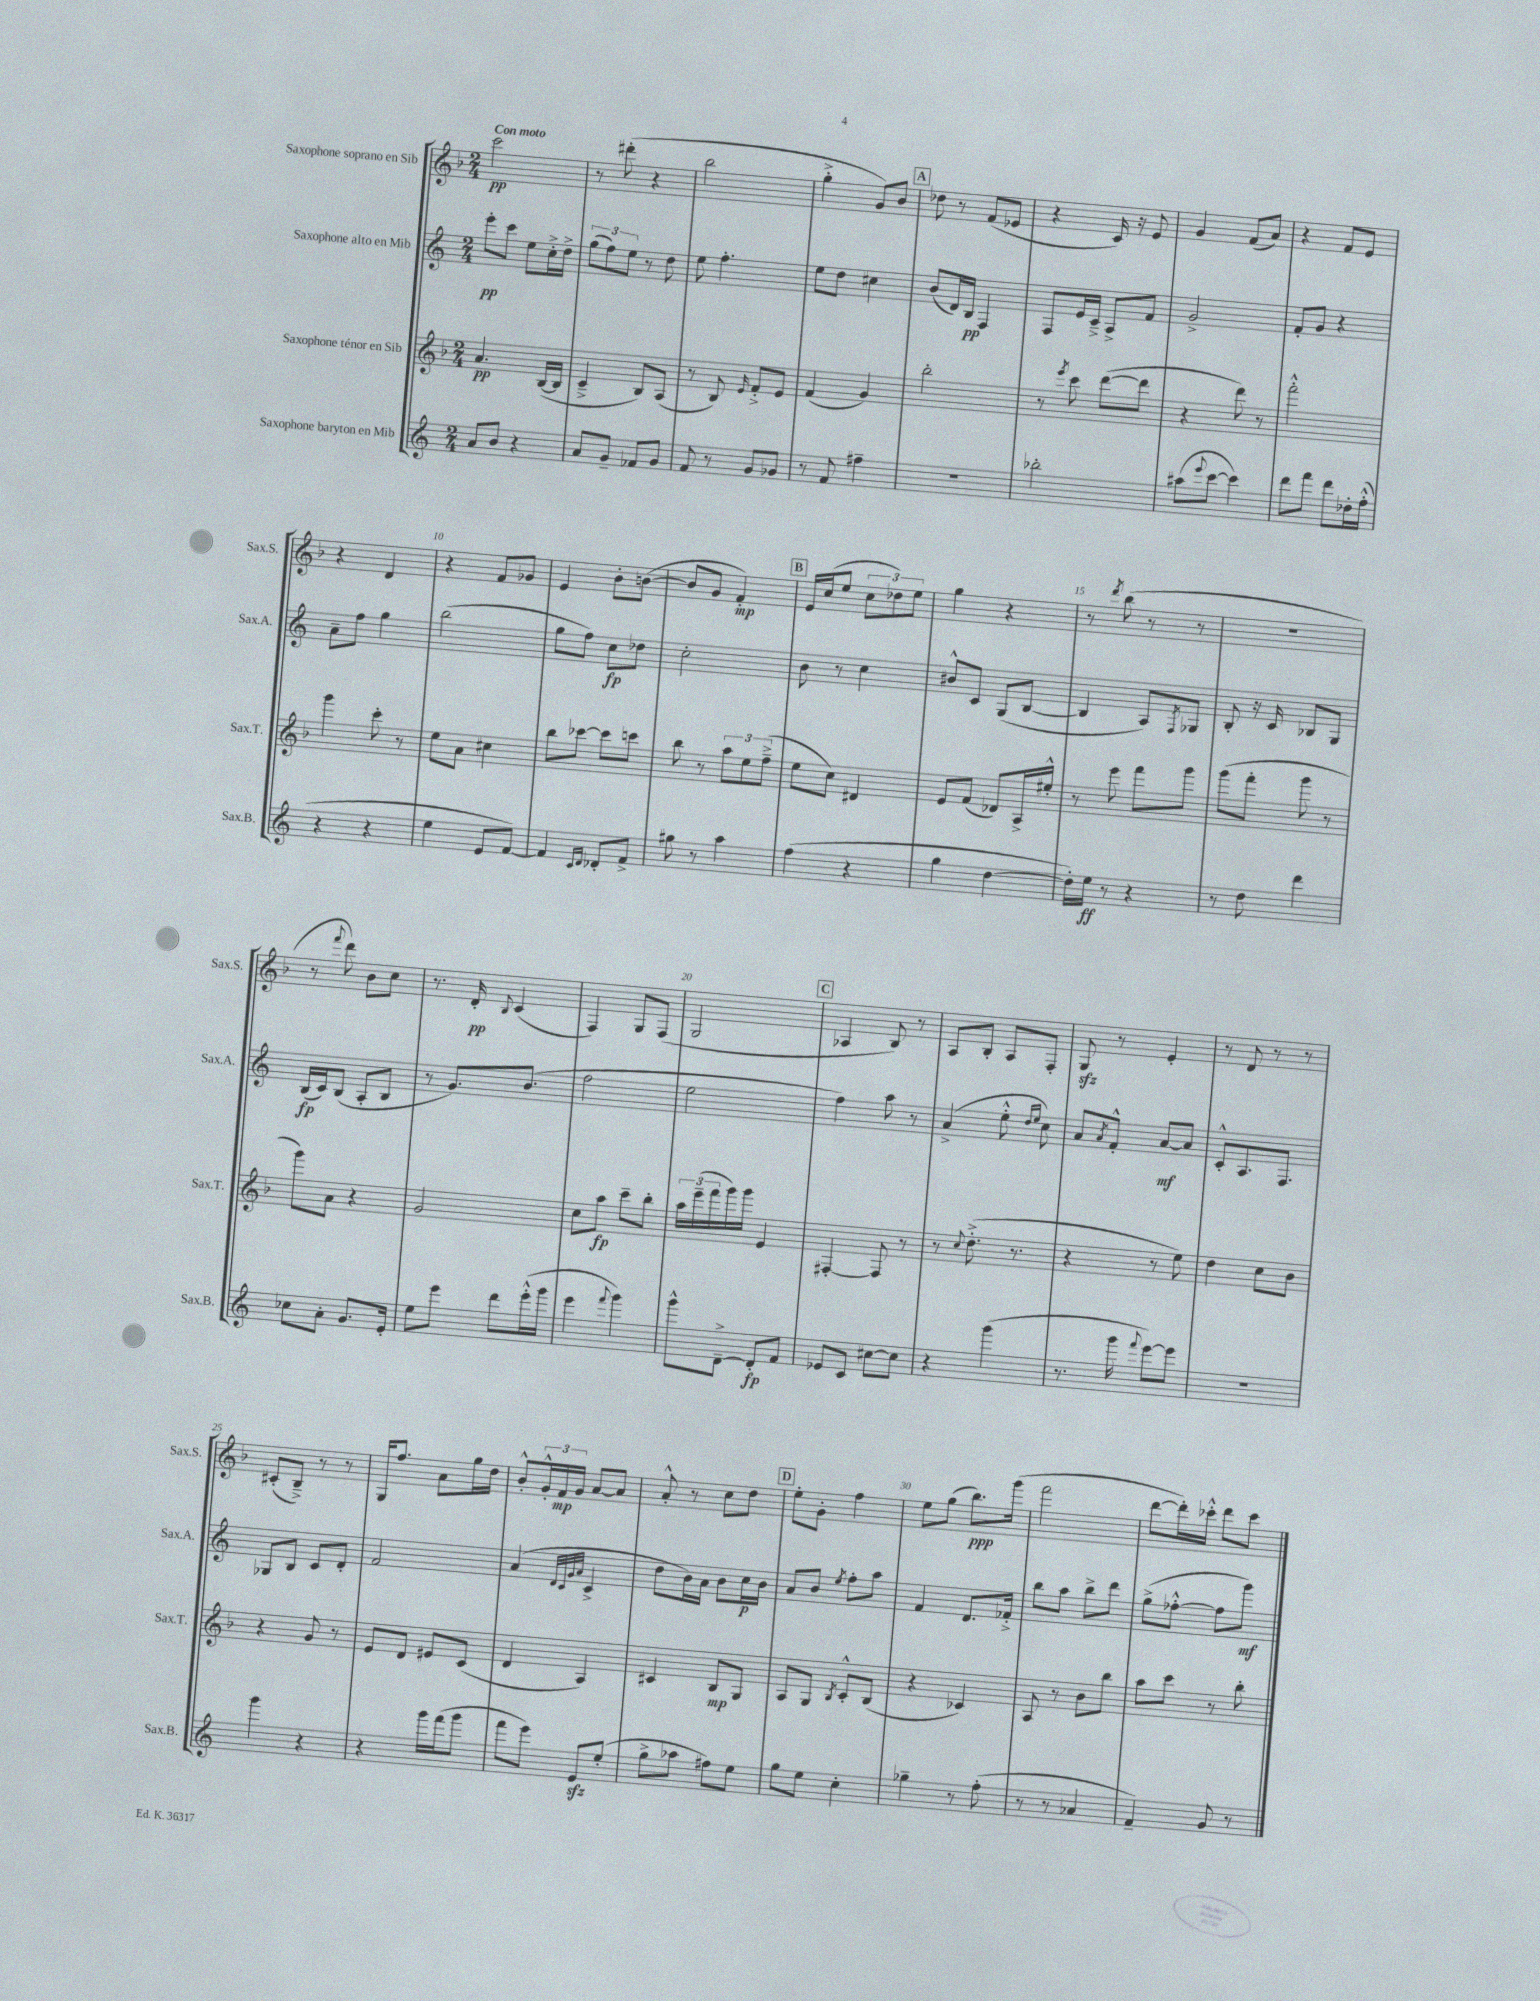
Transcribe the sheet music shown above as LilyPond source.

<<
\new StaffGroup <<
\new Staff = "s0" \with { instrumentName = "Saxophone soprano en Sib" shortInstrumentName = "Sax.S." } {
    \clef treble \key f \major \numericTimeSignature \time 2/4 \tempo "Con moto"
    c'''2\pp |
    r8 dis'''8-.( r4 |
    bes''2 |
    g''4-.-> g'8) bes'8 |
    \mark \markup { \box "A" } des''8 r8 f'8( ees'8 |
    r4 c'16) r16 e'8 |
    g'4 f'8( a'8) |
    r4 f'8 e'8 |
    r4 d'4 |
    r4 f'8 ges'8 |
    e'4 bes'8-. b'8~( |
    b'8 g'8 f'4-.\mp) |
    \mark \markup { \box "B" } e'16 c''16( e''8 \tuplet 3/2 { c''8 des''8) e''8 } |
    g''4 r4 |
    r8 \acciaccatura { d'''8 } bes''8( r8 r8 |
    r2 |
    r8 \appoggiatura { f'''8 } d'''8) bes'8 c''8 |
    r8. d'16-.\pp \appoggiatura { bes8 } c'4( |
    f4) g8 f8( |
    g2 |
    \mark \markup { \box "C" } aes4 bes8) r8 |
    a8 bes8-. a8 f8-. |
    g8\sfz r8 e'4-. |
    r8 d'8 r8 r8 |
    cis'8-.( bes8--->) r8 r8 |
    g16 f''8. a'8 g''16 d''16 |
    bes'8-.-^ \tuplet 3/2 { g'16-.-^ f'16\mp g'16 } a'8~ a'8 |
    a'8-.-^ r8 c''8 d''8 |
    \mark \markup { \box "D" } e''8-. g'8-. f''4 |
    e''8 g''8( bes''8.\ppp) g'''16( |
    f'''2 |
    d'''8~ d'''16-.) ces'''16-.-^ d'''8 ces'''8 \bar "|." |
}
\new Staff = "s1" \with { instrumentName = "Saxophone alto en Mib" shortInstrumentName = "Sax.A." } {
    \clef treble \key c \major \numericTimeSignature \time 2/4
    e'''8-.\pp c'''8 e''8 c''16-.-> d''16-> |
    \tuplet 3/2 { g''8( f''8) e''8 } r8 d''8 |
    e''8 f''4.-. |
    e''8 d''8 cis''4 |
    \mark \markup { \box "A" } b'8( d'16) b16\pp f4 |
    f8 e'16 c'16---> a8-> f'8 |
    g'2-> |
    f'8-. g'8 r4 |
    a'8-- f''8 g''4 |
    b''2( |
    g''8 f''8) c''8\fp des''8 |
    c''2-. |
    \mark \markup { \box "B" } b'8 r8 c''4 |
    bis'8-^ c'8 g8( b8~ |
    b4 a8) \acciaccatura { f8 } ges8 |
    b8-. r16 c'16 bes8 g8 |
    b16\fp( c'16) b8( a8-. b8 |
    r8 g'8.) b'8.( |
    f''2 |
    e''2 |
    \mark \markup { \box "C" } f''4) a''8 r8 |
    a'4->( e''8-.-^ \grace { d''16 e''16 } c''8) |
    a'8 \acciaccatura { a'8 } f'8-.-^ a'8~\mf a'8 |
    c'8-.-^ a8. f8. |
    ges8 b8 c'8 d'8-. |
    f'2 |
    a'4( \grace { d'32 c'32 g'32 a'32 } c'4-> |
    d''8 b'16) a'16 b'8 c''16\p b'16 |
    \mark \markup { \box "D" } a'8 b'8 \acciaccatura { e''8 } f''8-. a''8 |
    f'4 d'8. fes'16-.-> |
    b''8 a''8 b''8-> d'''8 |
    g''8->( fes''8~-.-^ fes''8 g'''8\mf) \bar "|." |
}
\new Staff = "s2" \with { instrumentName = "Saxophone ténor en Sib" shortInstrumentName = "Sax.T." } {
    \clef treble \key f \major \numericTimeSignature \time 2/4
    a'4.\pp bes16~( bes16 |
    c'4---> bes8) a8( |
    r8 bes8) \grace { e'16 } f'8-.-> e'8 |
    f'4( g'4) |
    \mark \markup { \box "A" } bes''2-. |
    r8 \acciaccatura { e'''8 } c'''8 d'''8~( d'''8 |
    r4 d'''8) r8 |
    f'''2-.-^ |
    g'''4 c'''8-. r8 |
    e''8 a'8 cis''4 |
    bes''8 ces'''8~ ces'''8 c'''8 |
    bes''8 r8 \tuplet 3/2 { a''8 e''8 f''8--->( } |
    \mark \markup { \box "B" } e''8 c''8) dis'4 |
    e'8 f'8( des'8) a16-> eis''16-.-^ |
    r8 e'''8 f'''8 g'''8 |
    g'''8( f'''8-. g'''8 r8 |
    g'''8) a'8 r4 |
    g'2 |
    c''8 a''8\fp c'''8-- bes''8-. |
    \tuplet 3/2 { a''16 e'''16--( f'''16 } g'''16) g'''16 e'4 |
    \mark \markup { \box "C" } fis4~-. fis8 r8 |
    r8 \appoggiatura { c''8 } d''8.-.->( r8. |
    r4 r8 e''8) |
    d''4 c''8 bes'8 |
    r4 g'8 r8 |
    e'8 d'8 eis'8 c'8( |
    d'4 a4) |
    cis'4 bes8\mp g8 |
    \mark \markup { \box "D" } a8 g8 \acciaccatura { bes8 } c'8-.-^ bes8( |
    r4 ces'4) |
    a8 r8 bes'8 bes''8 |
    a''8 c'''8 r8 bes''8-. \bar "|." |
}
\new Staff = "s3" \with { instrumentName = "Saxophone baryton en Mib" shortInstrumentName = "Sax.B." } {
    \clef treble \key c \major \numericTimeSignature \time 2/4
    a'8 b'8 r4 |
    a'8 g'8-- fes'8 g'8 |
    f'8 r8 g'8 ges'8 |
    r8 f'8 fis''4-- |
    \mark \markup { \box "A" } r2 |
    bes''2-. |
    ais''8( \appoggiatura { e'''8 } c'''8~ c'''4) |
    d'''8 f'''8 d'''8 des''16-. f''16-.-^( |
    r4 r4 |
    e''4 e'8 f'8~) |
    f'4 \grace { c'16 d'16 } des'8-. f'8-> |
    gis''8 r8 a''4 |
    \mark \markup { \box "B" } f''4( r4 |
    g''4 d''4~ |
    d''16-.) e''16\ff r8 r4 |
    r8 d''8 d'''4 |
    ces''8 a'8-. g'8. e'16-. |
    e''8 e'''8 d'''8 e'''16-.-^( g'''16 |
    e'''4 \appoggiatura { f'''8 } g'''4) |
    g'''8-^ d'8~---> d'8-.\fp f'8 |
    \mark \markup { \box "C" } ees'8 c'8 cis''8~ cis''8 |
    r4 g'''4( |
    r8. g'''16 \appoggiatura { f'''8 } e'''8~) e'''8 |
    r2 |
    g'''4 r4 |
    r4 g'''16 f'''16( g'''8 |
    f'''8 e'''8) e'8\sfz e''8-.( |
    g''8-> aes''8 fis''8) e''8 |
    \mark \markup { \box "D" } g''8 e''8 c''4-. |
    ges''4-- r8 f''8-.( |
    r8 r8 aes'4 |
    f'4--) g'8 r8 \bar "|." |
}
>>
>>
\layout { \context { \Score \override BarNumber.break-visibility = ##(#f #t #t) barNumberVisibility = #(every-nth-bar-number-visible 5) } }
